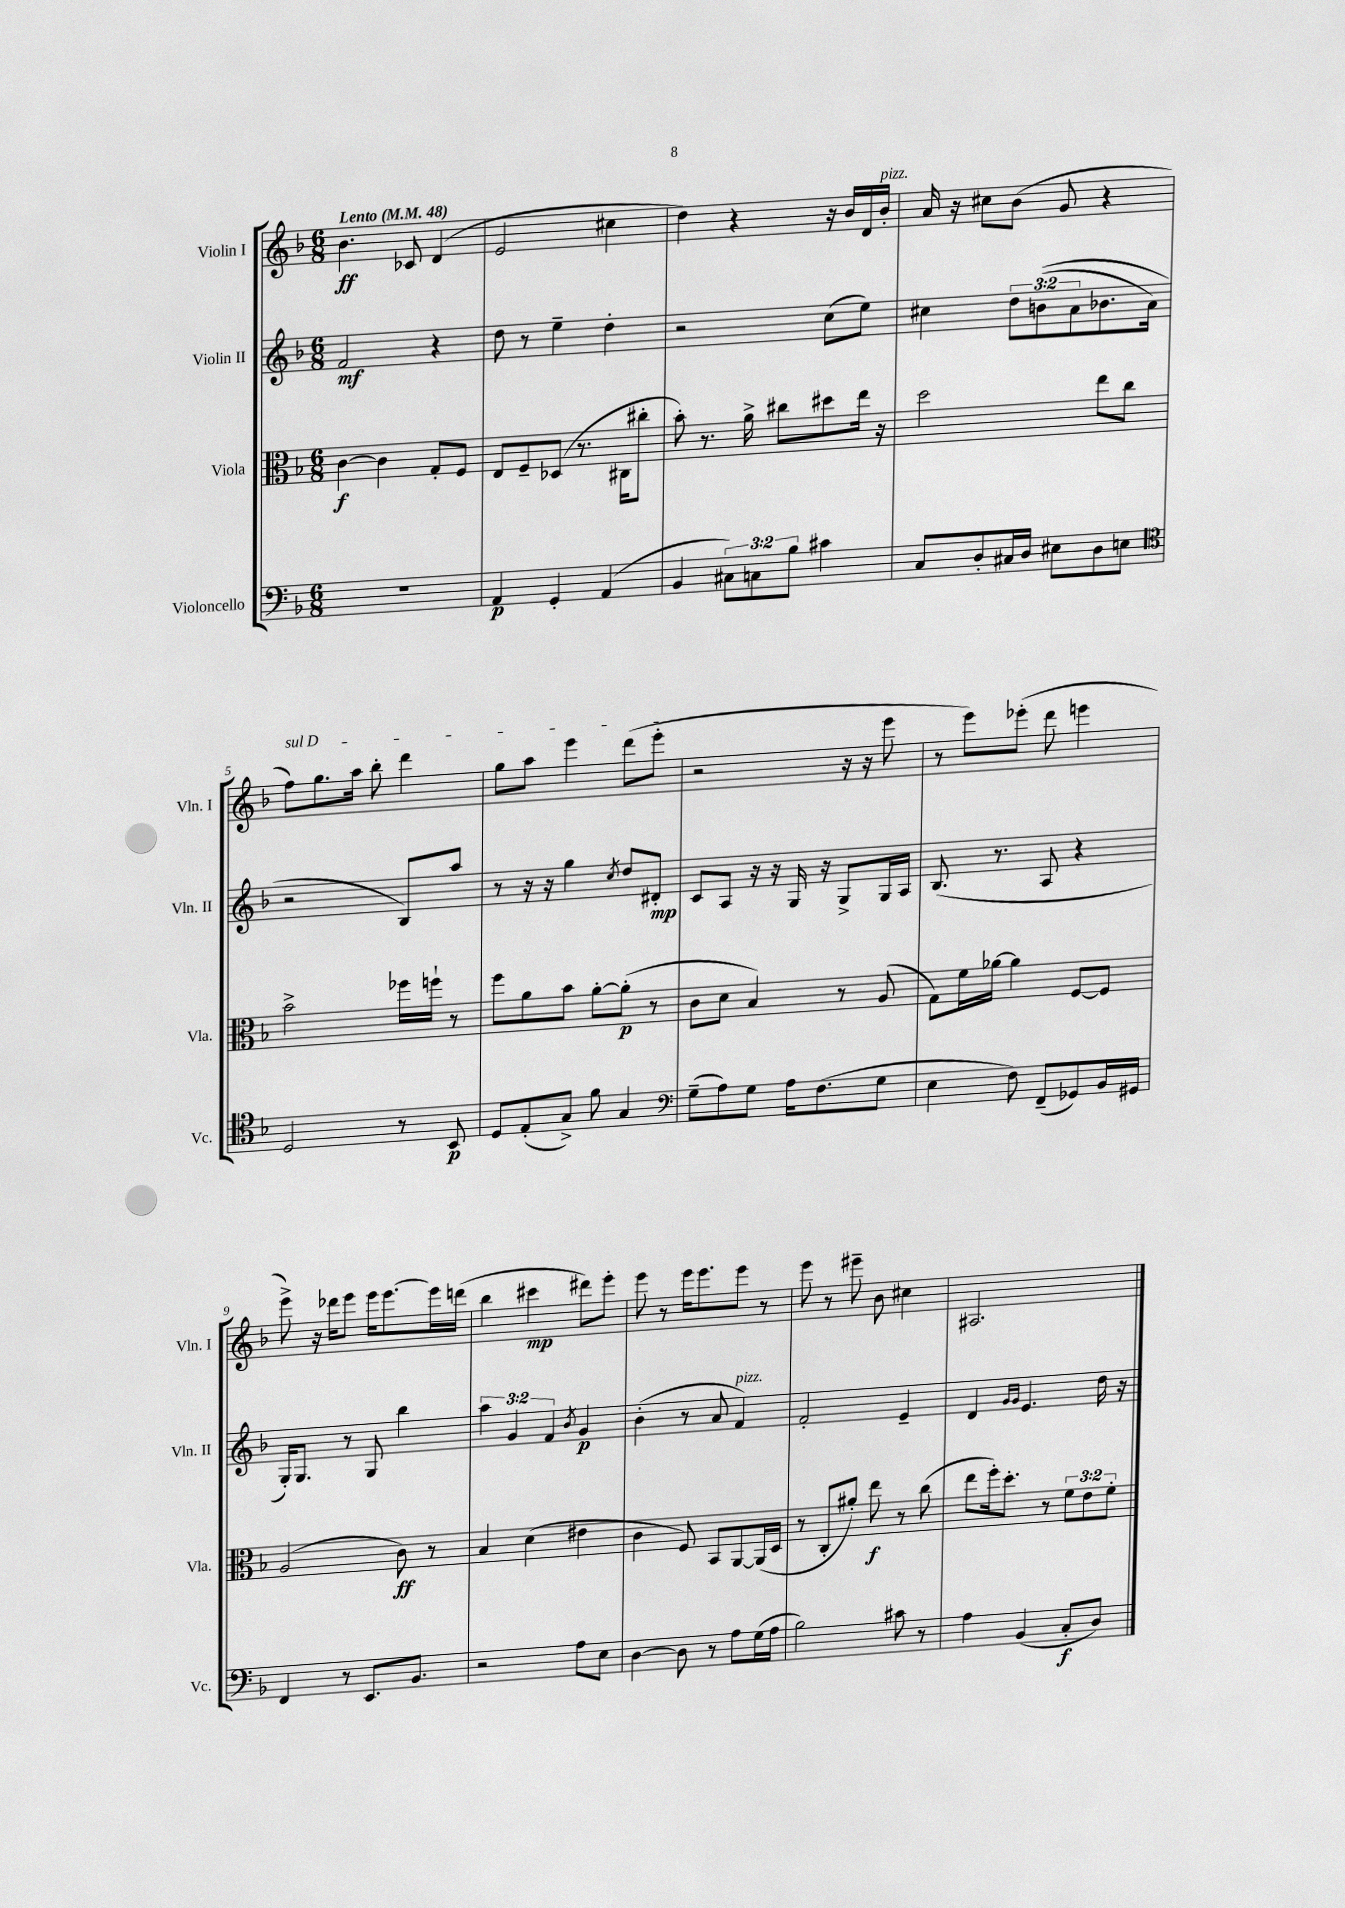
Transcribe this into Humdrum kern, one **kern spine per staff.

**kern	**kern	**kern	**kern
*staff4	*staff3	*staff2	*staff1
*clefF4	*clefC3	*clefG2	*clefG2
*k[b-]	*k[b-]	*k[b-]	*k[b-]
*M6/8	*M6/8	*M6/8	*M6/8
*MM48	*MM48	*MM48	*MM48
2.r	[4c	2f	4.b-
.	4c]	.	.
.	.	.	8c-
.	8G'	4r	(4d
.	8F	.	.
=	=	=	=
4AA	8E	8dd	2e
.	8F~	8r	.
4GG'	(8D-	4ee~	.
.	8.r	.	.
(4AA	.	4dd'	4cc#
.	16C#	.	.
.	8cc#'	.	.
=	=	=	=
4BB-	8b-')	2r	4dd)
.	8.r	.	.
12C#)	.	.	4r
.	16a^	.	.
12C	.	.	.
.	8cc#	.	.
12B-	.	.	.
4c#	8dd#	(8cc	16r
.	.	.	16b-
.	16ee	8ee)	16d
.	16r	.	16b-'
=	=	=	=
8C	2dd	4cc#	16a
.	.	.	16r
8D'	.	.	8cc#
16C#	.	12dd	(8b-
16D	.	.	.
.	.	&((12b	.
8E#	.	.	8g
.	.	12a	.
8D	8ee	8.b-	4r
8E	8cc	.	.
.	.	16a)	.
=	=	=	=
*clefC4	*	*	*
2D	2b-^	2r	8ff)
.	.	.	8.gg
.	.	.	16aa
.	.	.	8bb-'
8r	16ff-	8B-&)	4ddd
.	16ff`	.	.
8BB-	8r	8aa	.
=	=	=	=
8D	8ff	8r	8gg
(8E'	8a	16r	8aa
.	.	16r	.
8G^)	8b-	4gg	4eee
8f	[8a'	.	.
.	.	8qcc	.
4G	(8a']	8dd	(8ddd
.	8r	8d#'	8eee'
=	=	=	=
*clefF4	*	*	*
(8G~	8c	8c	2r
8A)	8d	8A	.
8G	4B-)	16r	.
.	.	16r	.
16A	.	16G	.
(8.F	.	16r	.
.	8r	8G^	16r
.	.	.	16r
8G	(8A	16G	8eee
.	.	16A	.
=	=	=	=
4E	8G)	(8.B-	8r
.	16f	.	8eee)
.	[16a-	8.r	.
8F)	4a-]	.	(8eee-'
(8FF~	.	8A	8ddd
8GG-)	[8F	4r	4eee
16BB-	8F]	.	.
16GG#	.	.	.
=	=	=	=
4FF	(2A	16G')	8eee^)
.	.	8.G	.
.	.	.	16r
.	.	.	16ddd-
8r	.	8r	8eee
8.EE	.	8G	16eee
.	.	.	[8.eee
.	8c)	4bb-	.
8.BB-	.	.	.
.	8r	.	16eee]
.	.	.	(16ddd
=	=	=	=
2r	4B-	6aa	4bb-
.	.	6g	.
.	(4d	.	4ccc#
.	.	6f	.
.	.	8qb-	.
8A	4e#	4g	8ddd#)
8E	.	.	8eee'
=	=	=	=
[4D	4c	(4b-'	8eee
.	.	.	8r
8D]	8F)	8r	16eee
.	.	.	8.eee
8r	8BB-	8a	.
8A	[8AA	4f)	8eee
(16G	(16AA]	.	8r
16A	16D	.	.
=	=	=	=
2B-)	8r	2f'	8eee
.	8C'	.	8r
.	8a#')	.	8eee#~
.	8ee	.	8b-
8c#	8r	4e~	4cc#
8r	(8cc	.	.
=	=	=	=
4A	8ee	4d	2.A#
.	16ff')	.	.
.	8.dd'	.	.
.	.	16qqg	.
.	.	16qqg	.
(4BB-	.	4.e	.
.	8r	.	.
8C'	12f	.	.
.	12e	.	.
8D)	.	16dd	.
.	12f'	.	.
.	.	16r	.
==	==	==	==
*-	*-	*-	*-
